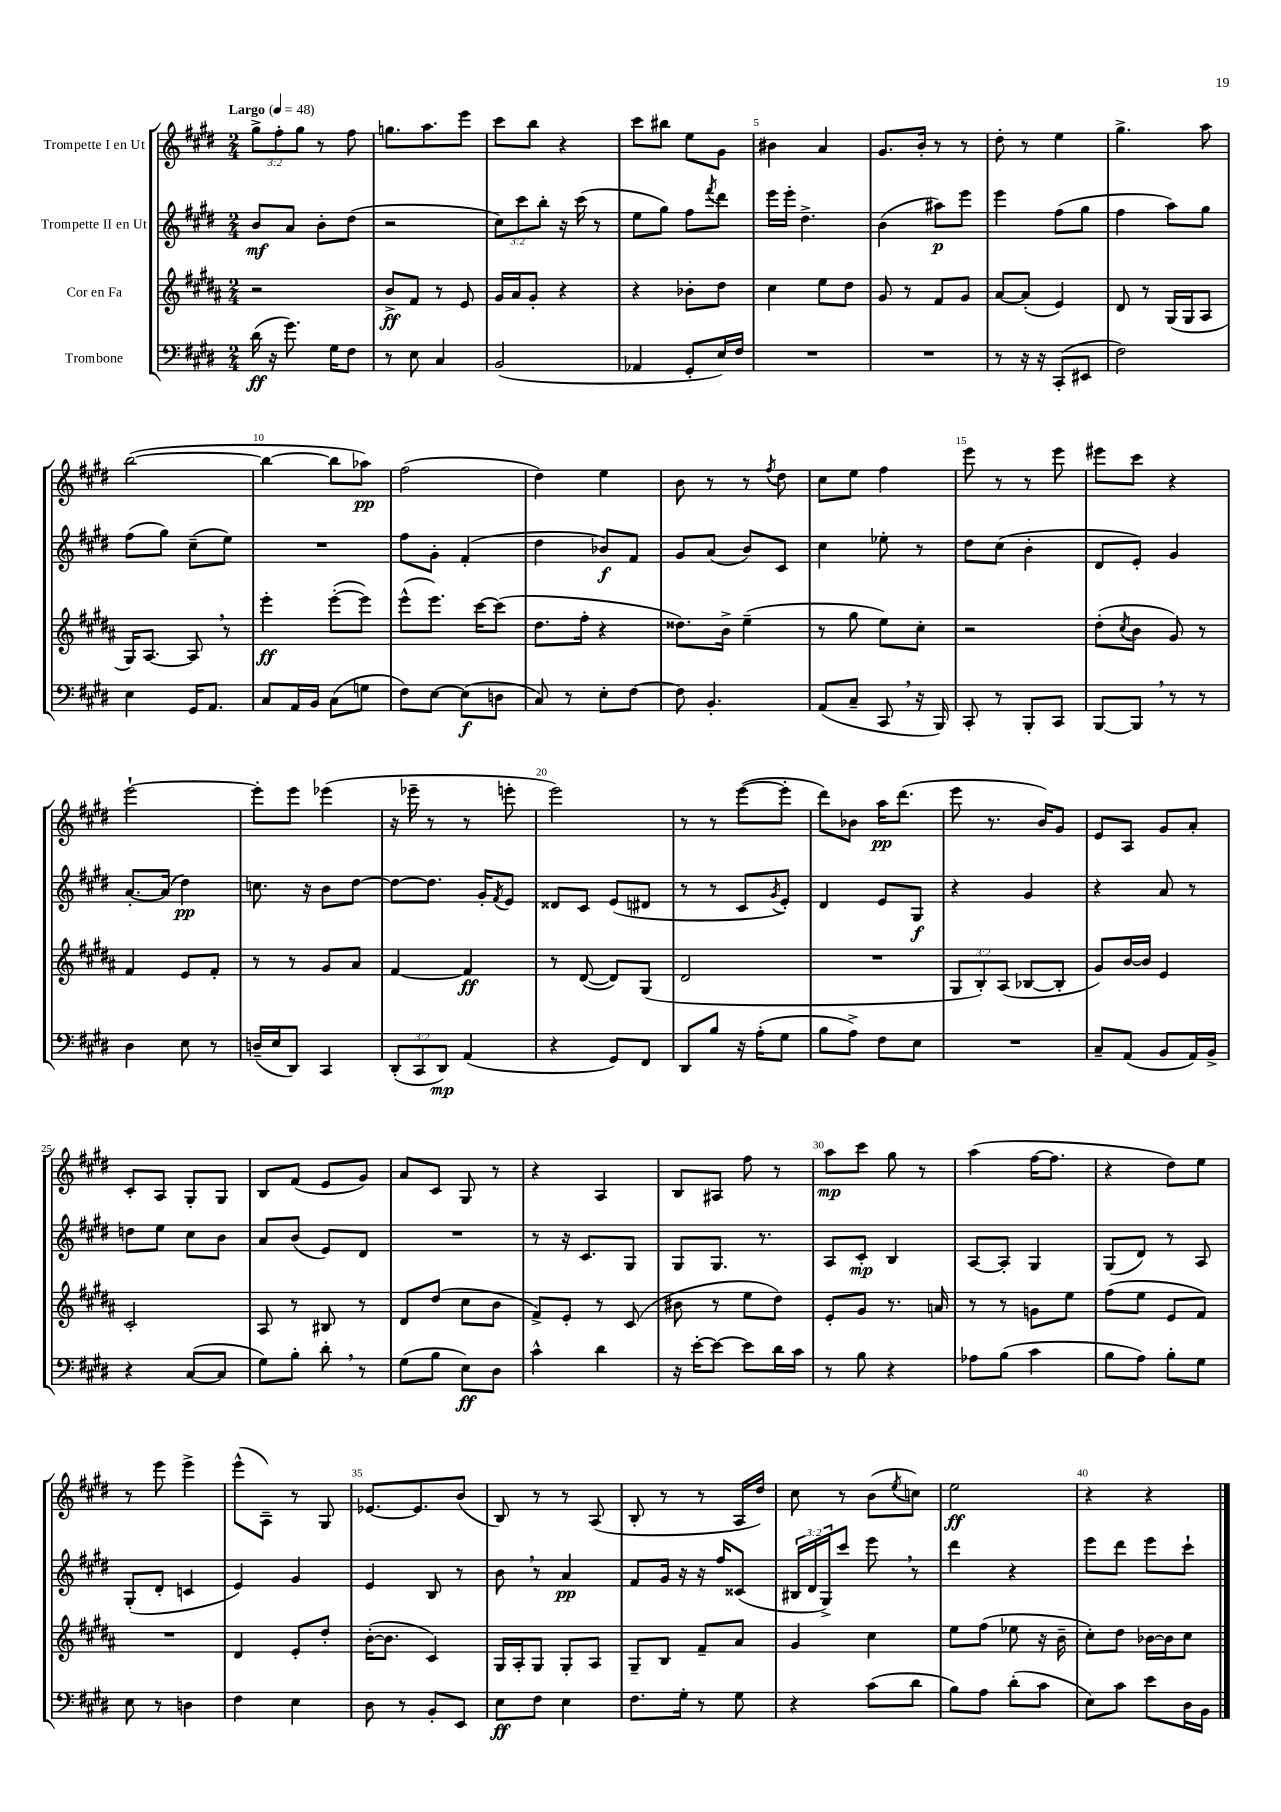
<<
\new StaffGroup <<
\new Staff = "s0" \with { instrumentName = "Trompette I en Ut" } {
    \clef treble \key e \major \numericTimeSignature \time 2/4 \override Staff.TupletNumber.text = #tuplet-number::calc-fraction-text \tempo "Largo" 4 = 48
    \tuplet 3/2 { gis''8-> fis''8-. gis''8 } r8 fis''8 |
    g''8. a''8. e'''8 |
    cis'''8 b''8 r4 |
    cis'''8 bis''8 e''8 gis'8 |
    bis'4 a'4 |
    gis'8. b'16-. r8 r8 |
    dis''8-. r8 e''4 |
    gis''4.-> a''8 |
    b''2~( |
    b''4~ b''8 aes''8\pp) |
    fis''2( |
    dis''4) e''4 |
    b'8 r8 r8 \acciaccatura { fis''8 } dis''8 |
    cis''8 e''8 fis''4 |
    e'''8 r8 r8 e'''8 |
    eis'''8 cis'''8 r4 |
    e'''2~-! |
    e'''8-. e'''8 ees'''4( |
    r16 ees'''16-- r8 r8 e'''8-. |
    e'''2) |
    r8 r8 e'''8~( e'''8-. |
    dis'''8) bes'8 a''16\pp dis'''8.( |
    e'''8 r8. b'16) gis'8 |
    e'8 a8 gis'8 a'8-. |
    cis'8-. a8 gis8-. gis8 |
    b8 fis'8( e'8 gis'8) |
    a'8 cis'8 gis8 r8 |
    r4 a4 |
    b8 ais8 fis''8 r8 |
    a''8\mp cis'''8 gis''8 r8 |
    a''4( fis''16~ fis''8. |
    r4 dis''8) e''8 |
    r8 e'''8 e'''4-> |
    e'''8-^( a8--) r8 gis8 |
    ees'8.~ ees'8. b'8( |
    b8) r8 r8 a8( |
    b8-. r8 r8 a16 dis''16) |
    cis''8 r8 b'8( \acciaccatura { e''8 } c''8) |
    e''2\ff |
    r4 r4 \bar "|." |
}
\new Staff = "s1" \with { instrumentName = "Trompette II en Ut" } {
    \clef treble \key e \major \numericTimeSignature \time 2/4 \override Staff.TupletNumber.text = #tuplet-number::calc-fraction-text
    b'8\mf a'8 b'8-. dis''8( |
    r2 |
    \tuplet 3/2 { cis''8) cis'''8 b''8-. } r16 cis'''16( r8 |
    e''8 gis''8) fis''8 \acciaccatura { fis'''8 } dis'''8 |
    e'''16 e'''16-. dis''4.-> |
    b'4( ais''8\p) e'''8 |
    e'''4 fis''8( gis''8 |
    fis''4 a''8) gis''8 |
    fis''8( gis''8) cis''8--( e''8) |
    R2 |
    fis''8 gis'8-. fis'4-.( |
    dis''4 bes'8\f) fis'8 |
    gis'8 a'8( b'8) cis'8 |
    cis''4 ees''8-. r8 |
    dis''8 cis''8( b'4-. |
    dis'8 e'8-.) gis'4 |
    a'8.~-. a'16( dis''4\pp) |
    c''8. r16 b'8 dis''8~ |
    dis''8~ dis''8. gis'16-. \acciaccatura { fis'8 } e'8 |
    disis'8 cis'8 e'8( dis'8 |
    r8 r8 cis'8 \acciaccatura { gis'8 } e'8-.) |
    dis'4 e'8 gis8\f |
    r4 gis'4 |
    r4 a'8 r8 |
    d''8 e''8 cis''8 b'8 |
    a'8 b'8( e'8) dis'8 |
    R2 |
    r8 r16 cis'8. gis8 |
    gis8 gis8. r8. |
    a8 cis'8-.\mp b4 |
    a8~ a8-. gis4 |
    gis8( dis'8) r8 a8 |
    gis8-.( dis'8-. c'4 |
    e'4) gis'4 |
    e'4 b8 r8 |
    b'8 \breathe r8 a'4\pp |
    fis'8 gis'16 r16 r16 fis''16 cisis'8( |
    \tuplet 3/2 { bis16 dis'16 gis16->) } cis'''8 e'''8 \breathe r8 |
    dis'''4 r4 |
    e'''8 dis'''8 e'''8 cis'''8-! \bar "|." |
}
\new Staff = "s2" \with { instrumentName = "Cor en Fa" } {
    \clef treble \key b \major \numericTimeSignature \time 2/4 \override Staff.TupletNumber.text = #tuplet-number::calc-fraction-text
    r2 |
    b'8->\ff fis'8 r8 e'8 |
    gis'16 ais'16 gis'8-. r4 |
    r4 bes'8-. dis''8 |
    cis''4 e''8 dis''8 |
    gis'8 r8 fis'8 gis'8 |
    ais'8~ ais'8-.( e'4) |
    dis'8 r8 gis16( gis16 ais8 |
    gis16) ais8.~ ais8 \breathe r8 |
    e'''4-.\ff e'''8~-.( e'''8) |
    e'''8-^( e'''8.) cis'''16~ cis'''8( |
    dis''8. fis''16-. r4 |
    disis''8.) b'16-> e''4--( |
    r8 gis''8 e''8) cis''8-. |
    r2 |
    dis''8-.( \acciaccatura { cis''8 } b'8 gis'8) r8 |
    fis'4 e'8 fis'8-. |
    r8 r8 gis'8 ais'8 |
    fis'4~ fis'4\ff |
    r8 dis'8~( dis'8) gis8( |
    dis'2 |
    R2 |
    \tuplet 3/2 { gis8 b8-.) ais8( } bes8~ bes8-. |
    gis'8) b'16~ b'16 e'4 |
    cis'2-. |
    ais8 r8 bis8 r8 |
    dis'8 dis''8( cis''8 b'8 |
    fis'8->) e'8-. r8 cis'8( |
    bis'8 r8 e''8 dis''8) |
    e'8-. gis'8 r8. a'16 |
    r8 r8 g'8 e''8 |
    fis''8( e''8 e'8 fis'8) |
    R2 |
    dis'4 e'8-. dis''8-. |
    b'16~-.( b'8. cis'4) |
    gis16 ais16-. gis8 gis8-. ais8 |
    gis8-- b8 fis'8-- ais'8 |
    gis'4 cis''4 |
    e''8 fis''8( ees''8 r16 b'16-- |
    cis''8-.) dis''8 bes'16~ bes'16 cis''8 \bar "|." |
}
\new Staff = "s3" \with { instrumentName = "Trombone" } {
    \clef bass \key e \major \numericTimeSignature \time 2/4 \override Staff.TupletNumber.text = #tuplet-number::calc-fraction-text
    dis'16\ff( r16 gis'8.) gis16 fis8 |
    r8 e8 cis4 |
    b,2( |
    aes,4 gis,8-. e16) fis16 |
    R2 |
    R2 |
    r8 r16 r16 cis,8-.( eis,8 |
    fis2) |
    e4 gis,16 a,8. |
    cis8 a,16 b,16 cis8( g8 |
    fis8) e8~ e8\f( d8 |
    cis8) r8 e8-. fis8~ |
    fis8 b,4.-. |
    a,8( cis8-- cis,8 \breathe r16 b,,16) |
    cis,8-. r8 b,,8-. cis,8 |
    b,,8~ b,,8 \breathe r8 r8 |
    dis4 e8 r8 |
    d16--( e16 dis,8) cis,4 |
    \tuplet 3/2 { dis,8-.( cis,8 dis,8\mp) } a,4( |
    r4 gis,8) fis,8 |
    dis,8 b8 r16 a16-.( gis8 |
    b8 a8->) fis8 e8 |
    R2 |
    cis8-- a,8( b,8 a,16) b,16-> |
    r4 cis8~( cis8 |
    gis8) b8-. dis'8-. \breathe r8 |
    gis8( b8 e8\ff) dis8 |
    cis'4-^ dis'4 |
    r16 e'16~-. e'8~ e'8 dis'16 cis'16 |
    r8 b8 r4 |
    aes8 b8( cis'4 |
    b8 a8) b8-. gis8 |
    e8 r8 d4 |
    fis4 e4 |
    dis8 r8 b,8-. e,8 |
    e8\ff fis8 e4 |
    fis8. gis16-. r8 gis8 |
    r4 cis'8( dis'8 |
    b8) a8 dis'8-.( cis'8 |
    e8) cis'8 e'8 dis16 b,16 \bar "|." |
}
>>
>>
\layout { \context { \Score \override BarNumber.break-visibility = ##(#f #t #t) barNumberVisibility = #(every-nth-bar-number-visible 5) } }
